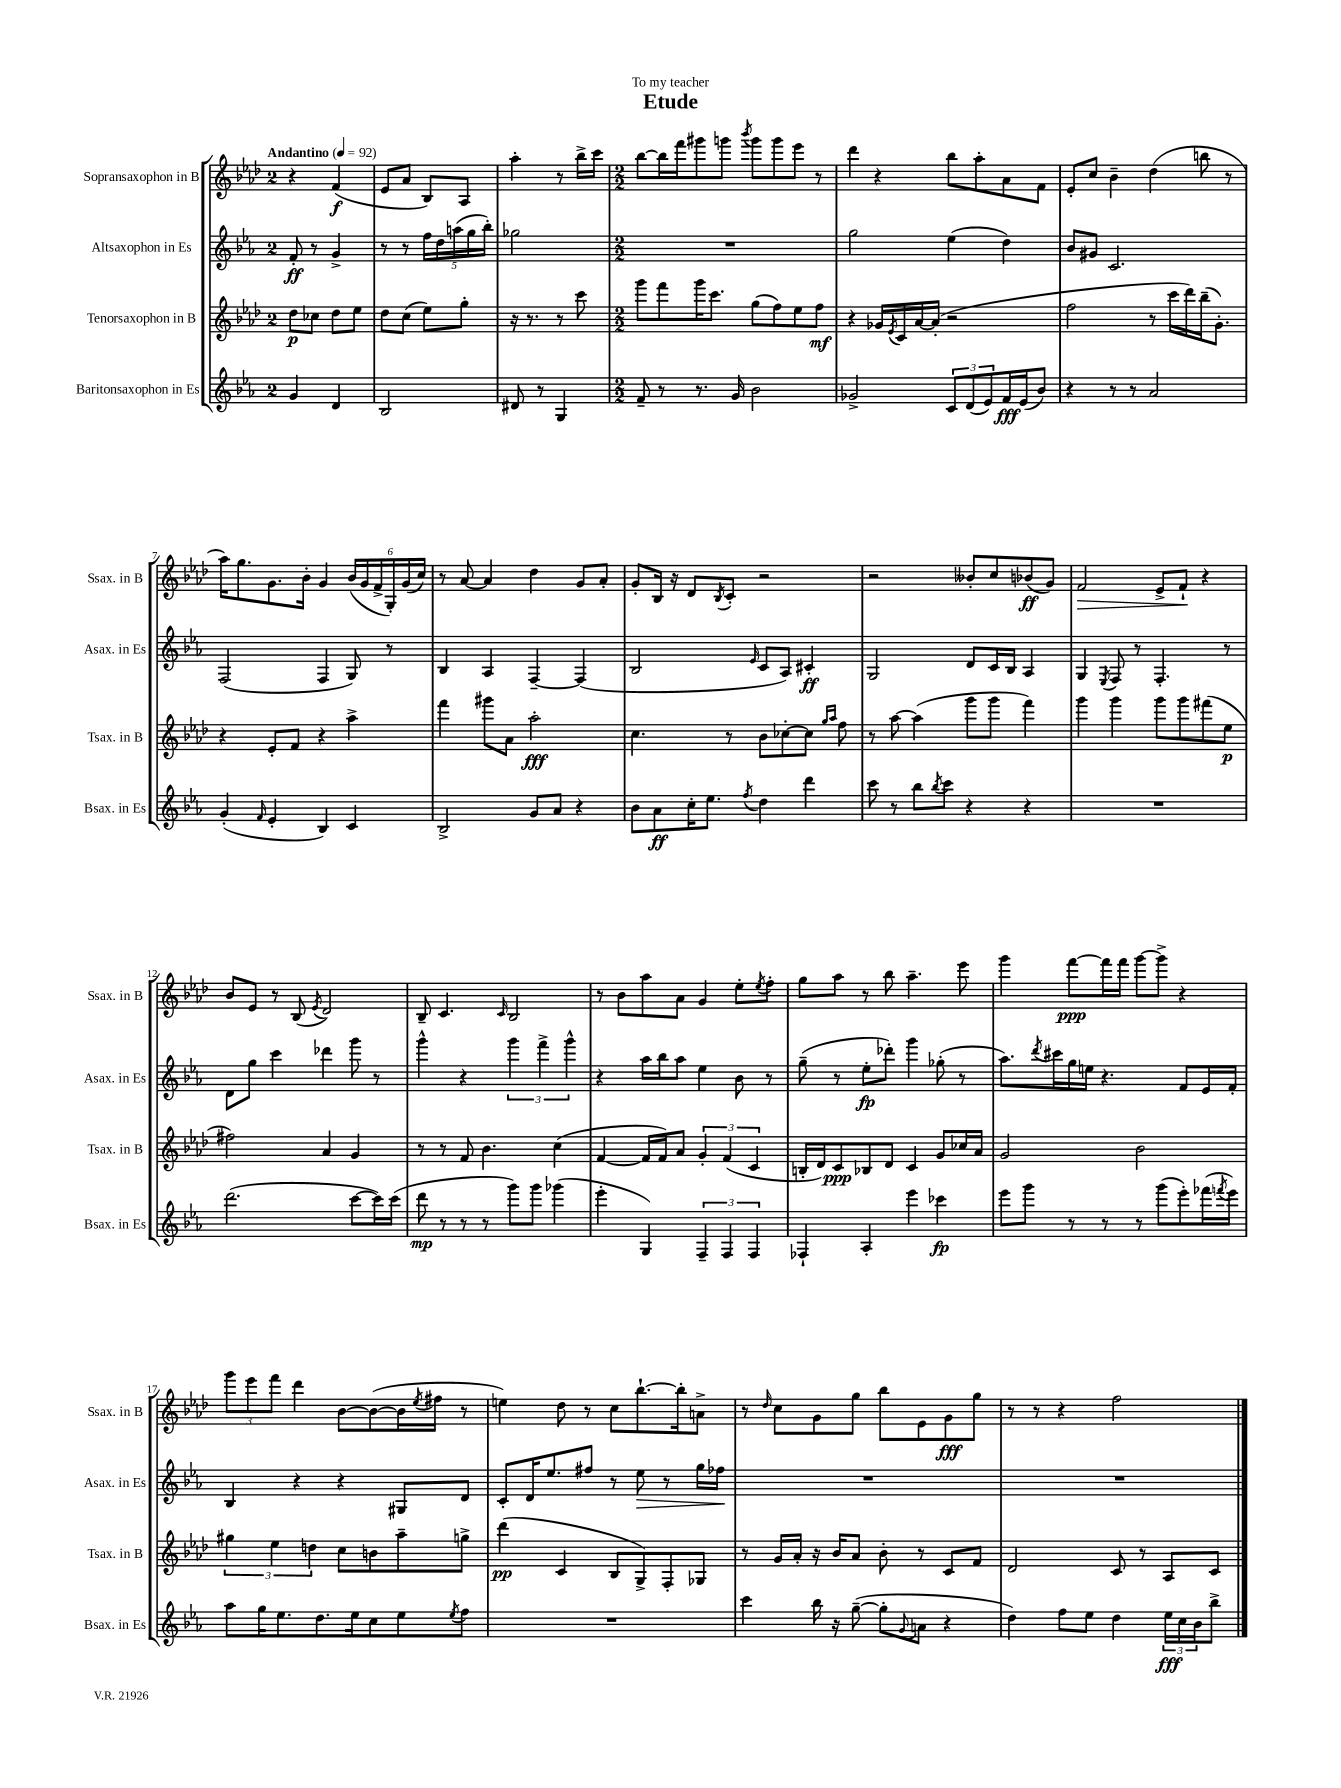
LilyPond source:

\header { title = "Etude" dedication = "To my teacher" }
<<
\new StaffGroup <<
\new Staff = "s0" \with { instrumentName = "Sopransaxophon in B" shortInstrumentName = "Ssax. in B" } {
    \clef treble \key aes \major \once \override Staff.TimeSignature.style = #'single-digit \time 2/4 \tempo "Andantino" 4 = 92
    r4 f'4\f( |
    ees'8 aes'8 bes8) aes8 |
    aes''4-. r8 bes''16-> c'''16 |
    \numericTimeSignature \time 2/2 bes''8~ bes''16 f'''16 gis'''8 g'''8 \acciaccatura { bes'''8 } g'''8 g'''8 ees'''8 r8 |
    des'''4 r4 bes''8 aes''8-. aes'8 f'8 |
    ees'8-. c''8 bes'4-- des''4( b''8 r8 |
    aes''16) g''8. g'8. bes'16-. g'4 \tuplet 6/4 { bes'16( g'16 f'16-> g16-.) g'16( c''16) } |
    r8 aes'8~ aes'4 des''4 g'8 aes'8-. |
    g'8-. bes16 r16 des'8 \acciaccatura { bes8 } c'8-. r2 |
    r2 beses'8-. c''8 bes'8\ff( g'8) |
    f'2\> ees'8-> f'8-!\! r4 |
    bes'8 ees'8 r8 bes8( \acciaccatura { ees'8 } des'2) |
    bes8-- c'4. \grace { c'16 } bes2 |
    r8 bes'8 aes''8 aes'8 g'4 ees''8-. \acciaccatura { ees''8 } f''8-. |
    g''8 aes''8 r8 bes''8 aes''4.-- ees'''8 |
    g'''4 f'''8~\ppp f'''16 f'''16 g'''8~ g'''8-> r4 |
    \tuplet 3/2 { g'''8 ees'''8 f'''8 } des'''4 bes'8~ bes'8~( bes'16 \acciaccatura { ees''8 } fis''16 r8 |
    e''4) des''8 r8 c''8 bes''8.~-! bes''16-. a'8-> |
    r8 \grace { des''16 } c''8 g'8 g''8 bes''8 ees'8 g'8\fff g''8 |
    r8 r8 r4 f''2 \bar "|." |
}
\new Staff = "s1" \with { instrumentName = "Altsaxophon in Es" shortInstrumentName = "Asax. in Es" } {
    \clef treble \key ees \major \once \override Staff.TimeSignature.style = #'single-digit \time 2/4
    f'8-.\ff r8 g'4-> |
    r8 r8 \tuplet 5/4 { f''16 d''16 a''16( g''16 bes''16-.) } |
    ges''2 |
    \numericTimeSignature \time 2/2 R1 |
    g''2 ees''4( d''4) |
    bes'8 gis'8 c'2. |
    f2( f4 g8) r8 |
    bes4 aes4 f4~-- f4( |
    bes2 \grace { ees'16 } c'8 aes8) cis'4-.\ff |
    g2 d'8 c'16 bes16 aes4 |
    g4 \acciaccatura { ees8 } f8 r8 f4.-. r8 |
    d'8 g''8 c'''4 des'''4 g'''8 r8 |
    g'''4-^ r4 \tuplet 3/2 { g'''4 f'''4-> g'''4-^ } |
    r4 aes''16 bes''16 aes''8 ees''4 bes'8 r8 |
    g''8--( r8 ees''8-.\fp des'''8-.) g'''4 ges''8-.( r8 |
    aes''8.) \acciaccatura { d'''8 } cis'''16 g''16 e''16 r4. f'8 ees'16 f'16-. |
    bes4 r4 r4 gis8 d'8 |
    c'8-. d'16 ees''8. fis''8 r8 ees''8\> r8 g''16 fes''16\! |
    R1 |
    R1 \bar "|." |
}
\new Staff = "s2" \with { instrumentName = "Tenorsaxophon in B" shortInstrumentName = "Tsax. in B" } {
    \clef treble \key aes \major \once \override Staff.TimeSignature.style = #'single-digit \time 2/4
    des''8\p ces''8 des''8 ees''8 |
    des''8 c''8( ees''8) g''8-. |
    r16 r8. r8 c'''8 |
    \numericTimeSignature \time 2/2 g'''8 f'''8 g'''16 c'''8. g''8( f''8) ees''8 f''8\mf |
    r4 ges'16 \acciaccatura { ees'8 } c'16 aes'16~ aes'16-.( r2 |
    f''2 r8 c'''16 des'''16) bes''16--( g'8.-.) |
    r4 ees'8-. f'8 r4 aes''4-> |
    f'''4 gis'''8 aes'8 aes''2-.\fff |
    c''4. r8 bes'8 ces''8~-. ces''8 \grace { g''16 aes''16 } f''8 |
    r8 aes''8~ aes''4( g'''8 g'''8 f'''4) |
    g'''4 g'''4 g'''8 g'''8 fis'''8( ees''8\p |
    fis''2) aes'4 g'4 |
    r8 r8 f'8 bes'4. c''4( |
    f'4~ f'16 f'16) aes'8 \tuplet 3/2 { g'4-. f'4( c'4 } |
    b16-. des'16) c'8\ppp bes8 des'8 c'4 g'8 ces''16 aes'16 |
    g'2 bes'2 |
    \tuplet 3/2 { gis''4 ees''4 d''4 } c''8 b'8 aes''8-- g''8-> |
    des'''4\pp( c'4 bes8 g8->) f8-. ges8 |
    r8 g'16 aes'16-. r16 bes'16 aes'8 bes'8-. r8 c'8 f'8 |
    des'2 c'8 r8 aes8 c'8 \bar "|." |
}
\new Staff = "s3" \with { instrumentName = "Baritonsaxophon in Es" shortInstrumentName = "Bsax. in Es" } {
    \clef treble \key ees \major \once \override Staff.TimeSignature.style = #'single-digit \time 2/4
    g'4 d'4 |
    bes2 |
    dis'8 r8 g4 |
    \numericTimeSignature \time 2/2 f'8-- r8 r8. g'16 bes'2 |
    ges'2-> \tuplet 3/2 { c'8 d'8( ees'8) } f'16\fff ees'16( bes'8) |
    r4 r8 r8 aes'2 |
    g'4-.( \grace { f'16 } ees'4-. bes4) c'4 |
    bes2-> g'8 aes'8 r4 |
    bes'8 aes'8\ff c''16-. ees''8. \acciaccatura { f''8 } d''4 d'''4 |
    c'''8 r8 bes''8 \acciaccatura { bes''8 } c'''8 r4 r4 |
    R1 |
    d'''2.( c'''8~ c'''16) c'''16( |
    d'''8\mp r8 r8 r8 g'''8) g'''8 ges'''4( |
    ees'''4-. g4) \tuplet 3/2 { f4-- f4 f4 } |
    fes4-! aes4-. ees'''4 ces'''4\fp |
    ees'''8 g'''8 r8 r8 r8 g'''8( ees'''8-.) fes'''16( \acciaccatura { f'''8 } ees'''16) |
    aes''8 g''16 ees''8. d''8. ees''16 c''8 ees''8 \acciaccatura { ees''8 } f''8 |
    R1 |
    c'''4 bes''16 r16 g''8~--( g''8-. \appoggiatura { g'8 } a'8 r4 |
    d''4) f''8 ees''8 d''4 \tuplet 3/2 { ees''16\fff c''16 bes'16 } bes''8-> \bar "|." |
}
>>
>>
